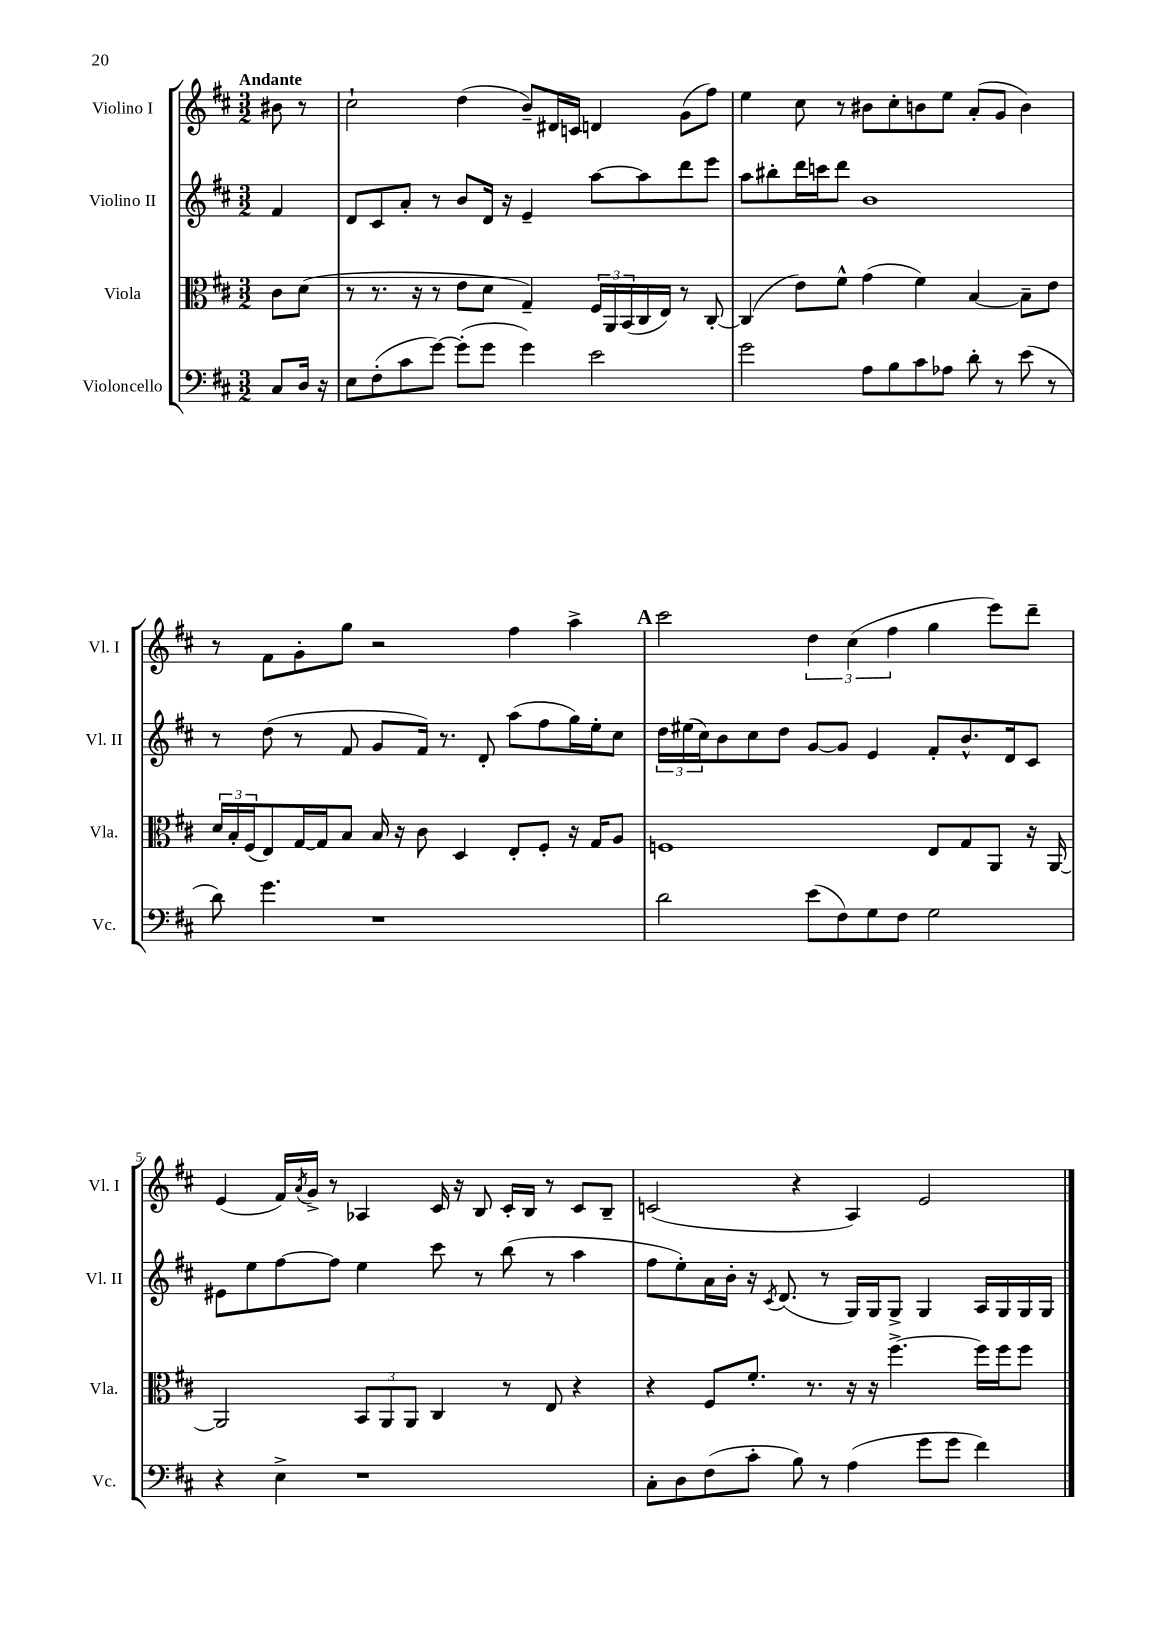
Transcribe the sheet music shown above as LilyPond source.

<<
\new StaffGroup <<
\new Staff = "s0" \with { instrumentName = "Violino I" shortInstrumentName = "Vl. I" } {
    \clef treble \key d \major \numericTimeSignature \time 3/2 \partial 4 \tempo "Andante"
    bis'8 r8 |
    cis''2-! d''4( b'8--) dis'16 c'16 d'4 g'8( fis''8) |
    e''4 cis''8 r8 bis'8 cis''8-. b'8 e''8 a'8-.( g'8 b'4) |
    r8 fis'8 g'8-. g''8 r2 fis''4 a''4-> |
    \mark \markup { \bold "A" } cis'''2 \tuplet 3/2 { d''4 cis''4( fis''4 } g''4 e'''8) d'''8-- |
    e'4( fis'16) \acciaccatura { a'8 } g'16-> r8 aes4 cis'16 r16 b8 cis'16-. b16 r8 cis'8 b8-- |
    c'2( r4 a4) e'2 \bar "|." |
}
\new Staff = "s1" \with { instrumentName = "Violino II" shortInstrumentName = "Vl. II" } {
    \clef treble \key d \major \numericTimeSignature \time 3/2 \partial 4
    fis'4 |
    d'8 cis'8 a'8-. r8 b'8 d'16 r16 e'4-- a''8~ a''8 d'''8 e'''8 |
    a''8 bis''8-. d'''16 c'''16 d'''8 b'1 |
    r8 d''8( r8 fis'8 g'8 fis'16) r8. d'8-. a''8( fis''8 g''16) e''16-. cis''8 |
    \mark \markup { \bold "A" } \tuplet 3/2 { d''16 eis''16( cis''16) } b'8 cis''8 d''8 g'8~ g'8 e'4 fis'8-. b'8.-^ d'16 cis'8 |
    eis'8 e''8 fis''8~ fis''8 e''4 cis'''8 r8 b''8( r8 a''4 |
    fis''8 e''8-.) a'16 b'16-. r16 \acciaccatura { cis'8 } d'8.( r8 g16) g16 g8-> g4 a16 g16 g16 g16 \bar "|." |
}
\new Staff = "s2" \with { instrumentName = "Viola" shortInstrumentName = "Vla." } {
    \clef alto \key d \major \numericTimeSignature \time 3/2 \partial 4
    cis'8 d'8( |
    r8 r8. r16 r8 e'8 d'8 g4--) \tuplet 3/2 { fis16 a,16 b,16( } cis16 e16) r8 cis8~-. |
    cis4( e'8) fis'8-^ g'4( fis'4) b4~ b8-- e'8 |
    \tuplet 3/2 { d'16 b16-. fis16( } e8) g16~ g16 b8 b16 r16 cis'8 d4 e8-. fis8-. r16 g16 a8 |
    \mark \markup { \bold "A" } f1 e8 g8 a,8 r16 a,16~ |
    a,2 \tuplet 3/2 { b,8 a,8 a,8 } cis4 r8 e8 r4 |
    r4 fis8 fis'8.-. r8. r16 r16 fis''4.~-> fis''16 fis''16 fis''8 \bar "|." |
}
\new Staff = "s3" \with { instrumentName = "Violoncello" shortInstrumentName = "Vc." } {
    \clef bass \key d \major \numericTimeSignature \time 3/2 \partial 4
    cis8 d16 r16 |
    e8 fis8-.( cis'8 g'8~) g'8-.( g'8 g'4) e'2 |
    g'2 a8 b8 cis'8 aes8 d'8-. r8 e'8( r8 |
    d'8) g'4. r1 |
    \mark \markup { \bold "A" } d'2 e'8( fis8) g8 fis8 g2 |
    r4 e4-> r1 |
    cis8-. d8 fis8( cis'8-. b8) r8 a4( g'8 g'8 fis'4) \bar "|." |
}
>>
>>
\layout { \context { \Score \override BarNumber.break-visibility = ##(#f #t #t) barNumberVisibility = #(every-nth-bar-number-visible 5) } }
